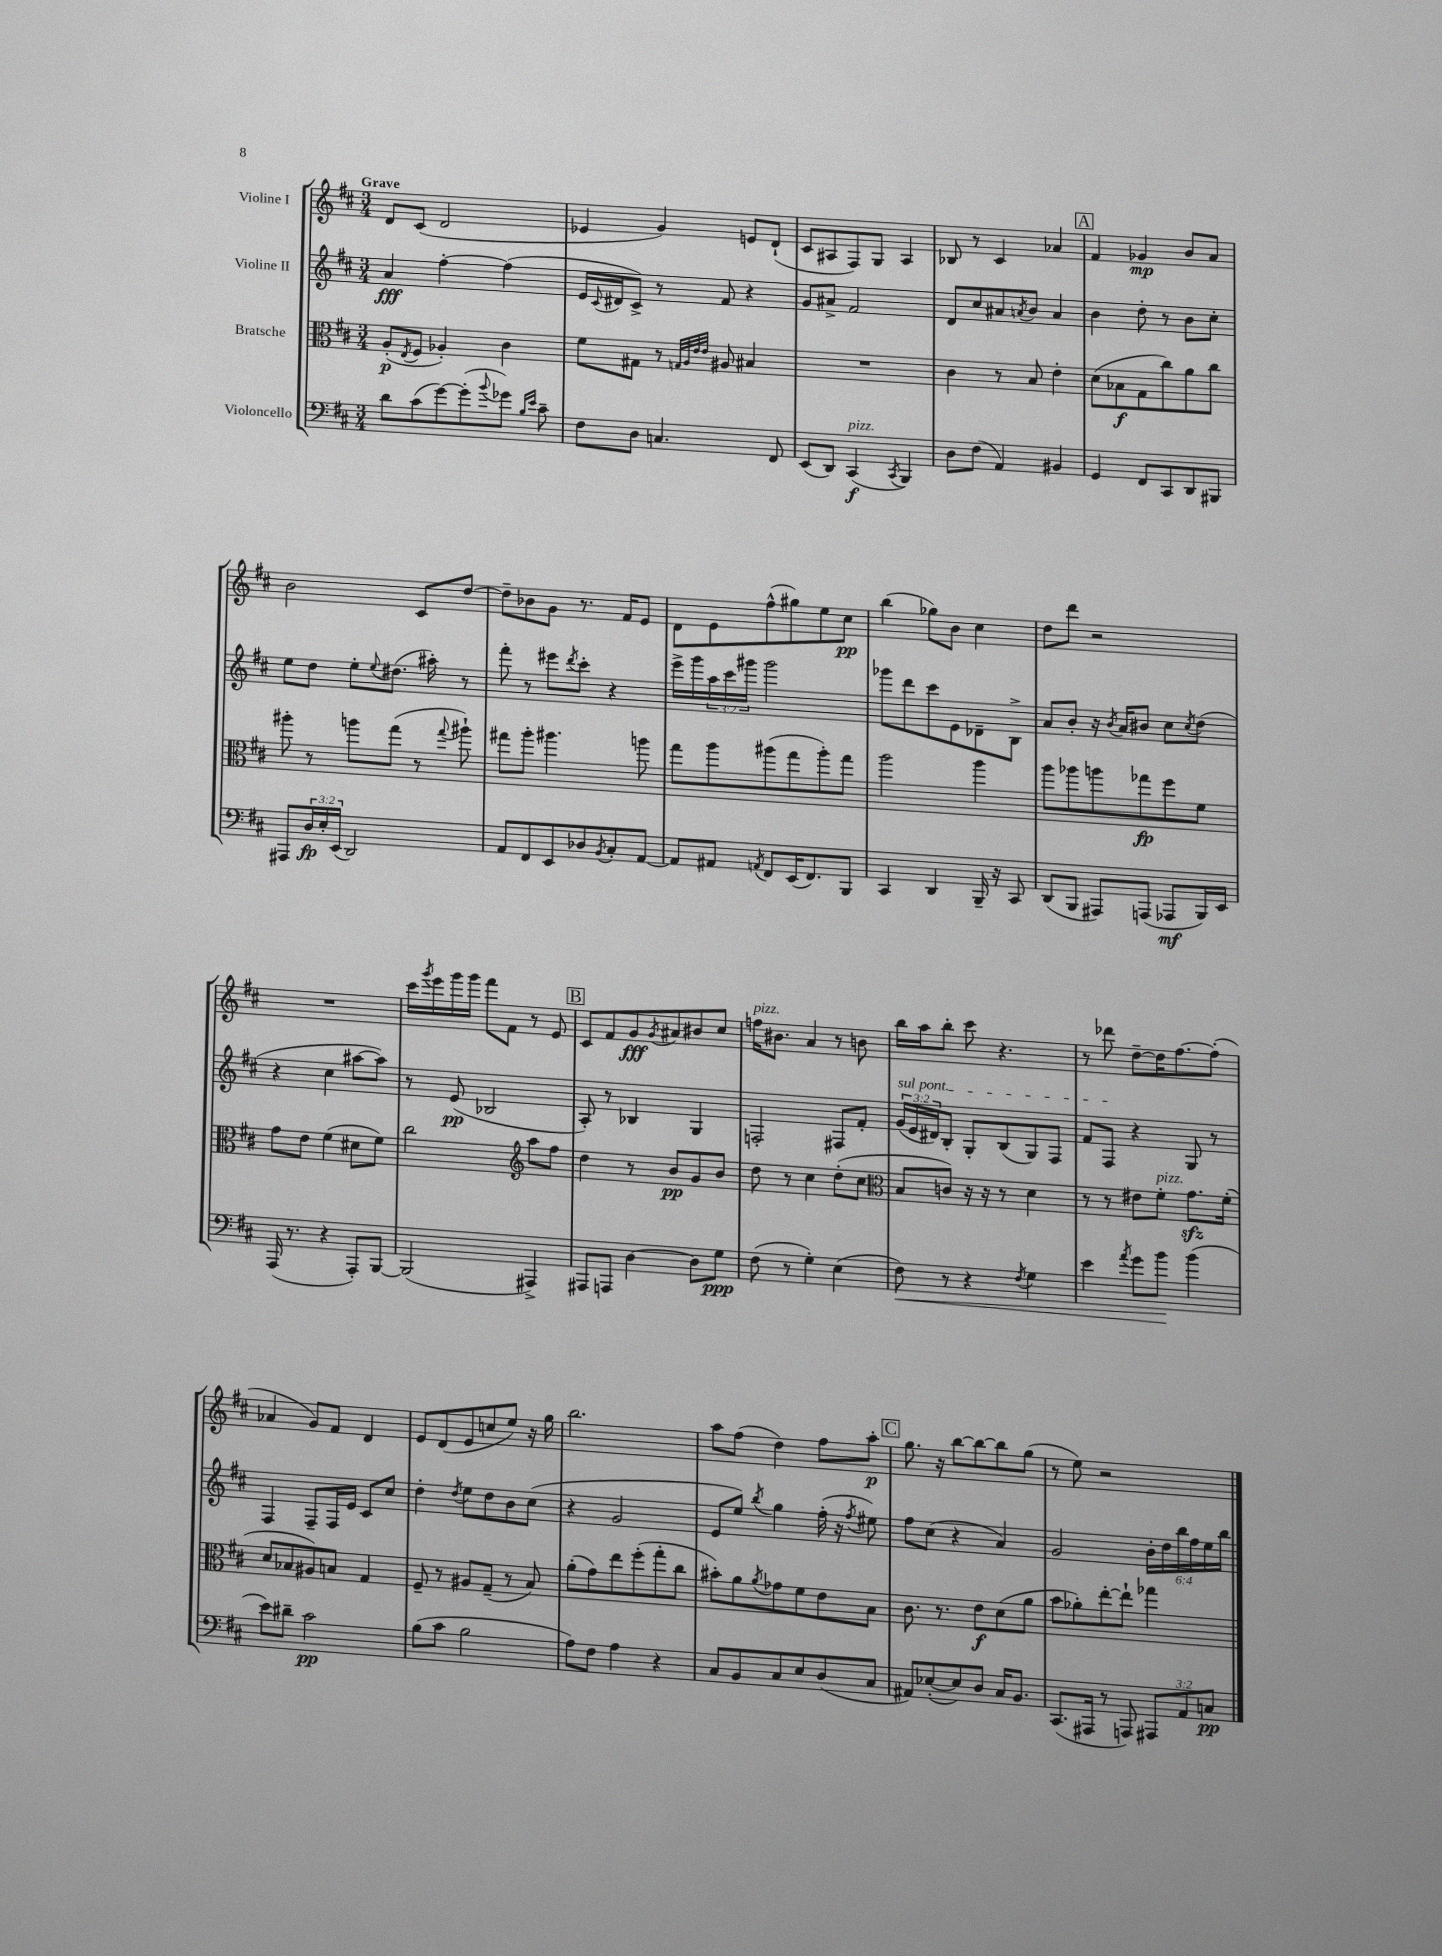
<<
\new StaffGroup <<
\new Staff = "s0" \with { instrumentName = "Violine I" } {
    \clef treble \key d \major \numericTimeSignature \time 3/4 \tempo "Grave"
    d'8 cis'8( d'2 |
    ees'4 g'4) e'8 d'8-!( |
    cis'8 ais8 fis8) g8 ais4 |
    bes8 r8 cis'4 aes'4 |
    \mark \markup { \box "A" } fis'4 ges'4\mp b'8 a'8 |
    b'2 cis'8 d''8~ |
    d''8-- bes'8 g'8 r8. fis'16 e'8 |
    d'8 e'8 fis''8-^( gis''8) e''8 cis''8\pp |
    b''4( ges''8) b'8 cis''4 |
    d''8 d'''8 r2 |
    R2. |
    cis'''16 \acciaccatura { g'''8 } e'''16 g'''16 g'''16 fis'''8 fis'8 r8 e'8 |
    \mark \markup { \box "B" } cis'8 fis'8 g'8\fff \acciaccatura { g'8 } ais'8 bis'8 cis''8 |
    f''16^\markup { \italic "pizz." } bis'8. a'4 r8 b'8 |
    b''16 a''16 b''8-. cis'''8 r4. |
    r8 des'''8 d''8~-- d''16 fis''8.~ fis''8-.( |
    aes'4 g'8) fis'8 d'4 |
    e'8 d'8( e'8 c''8 e''8) r16 g''16 |
    b''2. |
    a''8 fis''8( d''4) fis''8 a''8-.\p |
    \mark \markup { \box "C" } g''8. r16 b''8~ b''8~ b''8 g''8( |
    r8 e''8) r2 \bar "|." |
}
\new Staff = "s1" \with { instrumentName = "Violine II" } {
    \clef treble \key d \major \numericTimeSignature \time 3/4 \override Staff.TupletNumber.text = #tuplet-number::calc-fraction-text
    a'4\fff fis''4~-. fis''4( |
    e'16 \appoggiatura { cis'8 } dis'16 cis'8->) r8 fis'8 r4 |
    g'8 ais'8-> fis'2 |
    d'8 cis''8 ais'8 \acciaccatura { a'8 } b'8 a'4 |
    \mark \markup { \box "A" } b'4 d''8-. r8 b'8 cis''8-. |
    e''8 d''8 e''8-. \appoggiatura { e''8 } dis''8.( ais''16-.) r8 |
    fis'''8-. r8 eis'''8 \acciaccatura { d'''8 } cis'''8-. r4 |
    e'''16-> g'''16 \tuplet 3/2 { a''16 cis'''16 gis'''16 } gis'''2 |
    ges'''8 d'''8 cis'''8 e'8 des'8-- b8-> |
    a'8 b'8-. r16 \acciaccatura { b'8 } a'16 bis'8 cis''8 \acciaccatura { cis''8 } d''8( |
    r4 cis''4 ais''8~ ais''8) |
    r8 e'8\pp( bes2 |
    \mark \markup { \box "B" } a8-.) r8 bes4 g4 |
    f2-. fis8 fis'8-. |
    \tuplet 3/2 { \once \override TextSpanner.bound-details.left.text = \markup { \italic "sul pont." } g'16\startTextSpan( e'16 dis'16) } b8-. g8-. b8( g8) fis8 |
    fis'8 fis8\stopTextSpan r4 g8 r8 |
    fis4 fis8-- fis16 e'16 cis'8 cis''8 |
    d''4-. \acciaccatura { d''8 } e''8 d''8 b'8 cis''8( |
    r4 g'2 |
    e'8 e''8) \acciaccatura { b''8 } g''4 fis''16-.( r16 \acciaccatura { fis''8 } eis''8) |
    \mark \markup { \box "C" } fis''8 cis''8( r4 a'4) |
    g'2 \tuplet 6/4 { b'16-. d''16 b''16 fis''16 e''16 b''16 } \bar "|." |
}
\new Staff = "s2" \with { instrumentName = "Bratsche" } {
    \clef alto \key d \major \numericTimeSignature \time 3/4
    a8-.\p( \acciaccatura { e8 } fis8 aes4-.) cis'4 |
    fis'8 gis8 r8 \grace { g32 a32 e'32 e'32 } ais8 bis4 |
    R2. |
    cis'4 r8 b8 e'4-. |
    \mark \markup { \box "A" } d'8( bes8\f g8 cis''8) a'8 cis''8 |
    ais''8-. r8 a''8 g''8( r8 \appoggiatura { g''8 } ais''8-!) |
    gis''8 a''8-. ais''4. a''8 |
    g''8 a''8 ais''8( g''8 ais''8-.) g''8 |
    a''2 a''4 |
    a''8 aes''8 a''8 ges''8\fp fis''8 fis'8 |
    g'8 e'8 fis'4( dis'8 fis'8) |
    cis''2 \clef treble a''8 fis''8 |
    \mark \markup { \box "B" } d''4 r8 b'8\pp g'8 b'8 |
    d''8 r8 cis''4 d''8-.( cis''8 |
    \clef alto b8 c'8) r16 r16 r8 d'4 |
    r8 r8 eis'8 fis'8-.^\markup { \italic "pizz." } g'8.\sfz fis'16-.( |
    d'8 bes8 ais8) b8 g4 |
    fis8-- r8 ais8 g8--( r8 b8) |
    a'8-.( g'8) e''8 fis''8-.( g''8-. cis''8 |
    bis'8-.) a'8 \acciaccatura { a'8 } ges'8 fis'8 e'8 b8 |
    \mark \markup { \box "C" } cis'8. r8. e'8\f d'8( a'8 |
    b'8 aes'8-.) e''8~-. e''8-! ges''4 \bar "|." |
}
\new Staff = "s3" \with { instrumentName = "Violoncello" } {
    \clef bass \key d \major \numericTimeSignature \time 3/4 \override Staff.TupletNumber.text = #tuplet-number::calc-fraction-text
    d'8 cis'8( g'8~) g'8-.( \appoggiatura { b'8 } ges'8) \grace { b16 e'16 } cis'8-- |
    fis8 d8 c4. fis,8 |
    e,8( d,8) cis,4\f^\markup { \italic "pizz." }( \acciaccatura { cis,8 } b,,4) |
    d8 fis8( a,4) bis,4 |
    \mark \markup { \box "A" } g,4 fis,8 cis,8 d,8 bis,,8 |
    ais,,8 \tuplet 3/2 { d16\fp e16-. e,16( } d,2) |
    a,8 fis,8 e,8 des8 \acciaccatura { b,8 } cis8-. a,8~ |
    a,8 ais,8 \acciaccatura { a,8 } fis,8 e,16( fis,8.) b,,8 |
    cis,4 d,4 b,,16-- r16 cis,8 |
    d,8( b,,8 ais,,8) a,,8( aes,,8\mf b,,16) e,16 |
    a,,16( r8. r4 a,,8-.) b,,8~ |
    b,,2( ais,,4->) |
    \mark \markup { \box "B" } ais,,8 a,,8 d4~ d8 g8\ppp |
    fis8( r8 g4-.) e4( |
    fis8\<) r8 r4 \acciaccatura { fis8 } g4 |
    e'4 \acciaccatura { a'8 } g'8 b'8\! b'4( |
    e'8) dis'8-- cis'2\pp |
    b8( cis'8 b2 |
    a8) fis8 a4 r4 |
    cis8 b,8 cis8 e8 d8( cis8 |
    \mark \markup { \box "C" } ais,8) ees8~-.( ees8) d8 cis16 b,8. |
    cis,8.( ais,,16 r8 a,,8) \tuplet 3/2 { ais,,8 a,8 c8\pp } \bar "|." |
}
>>
>>
\layout { \context { \Score \remove "Bar_number_engraver" } }
